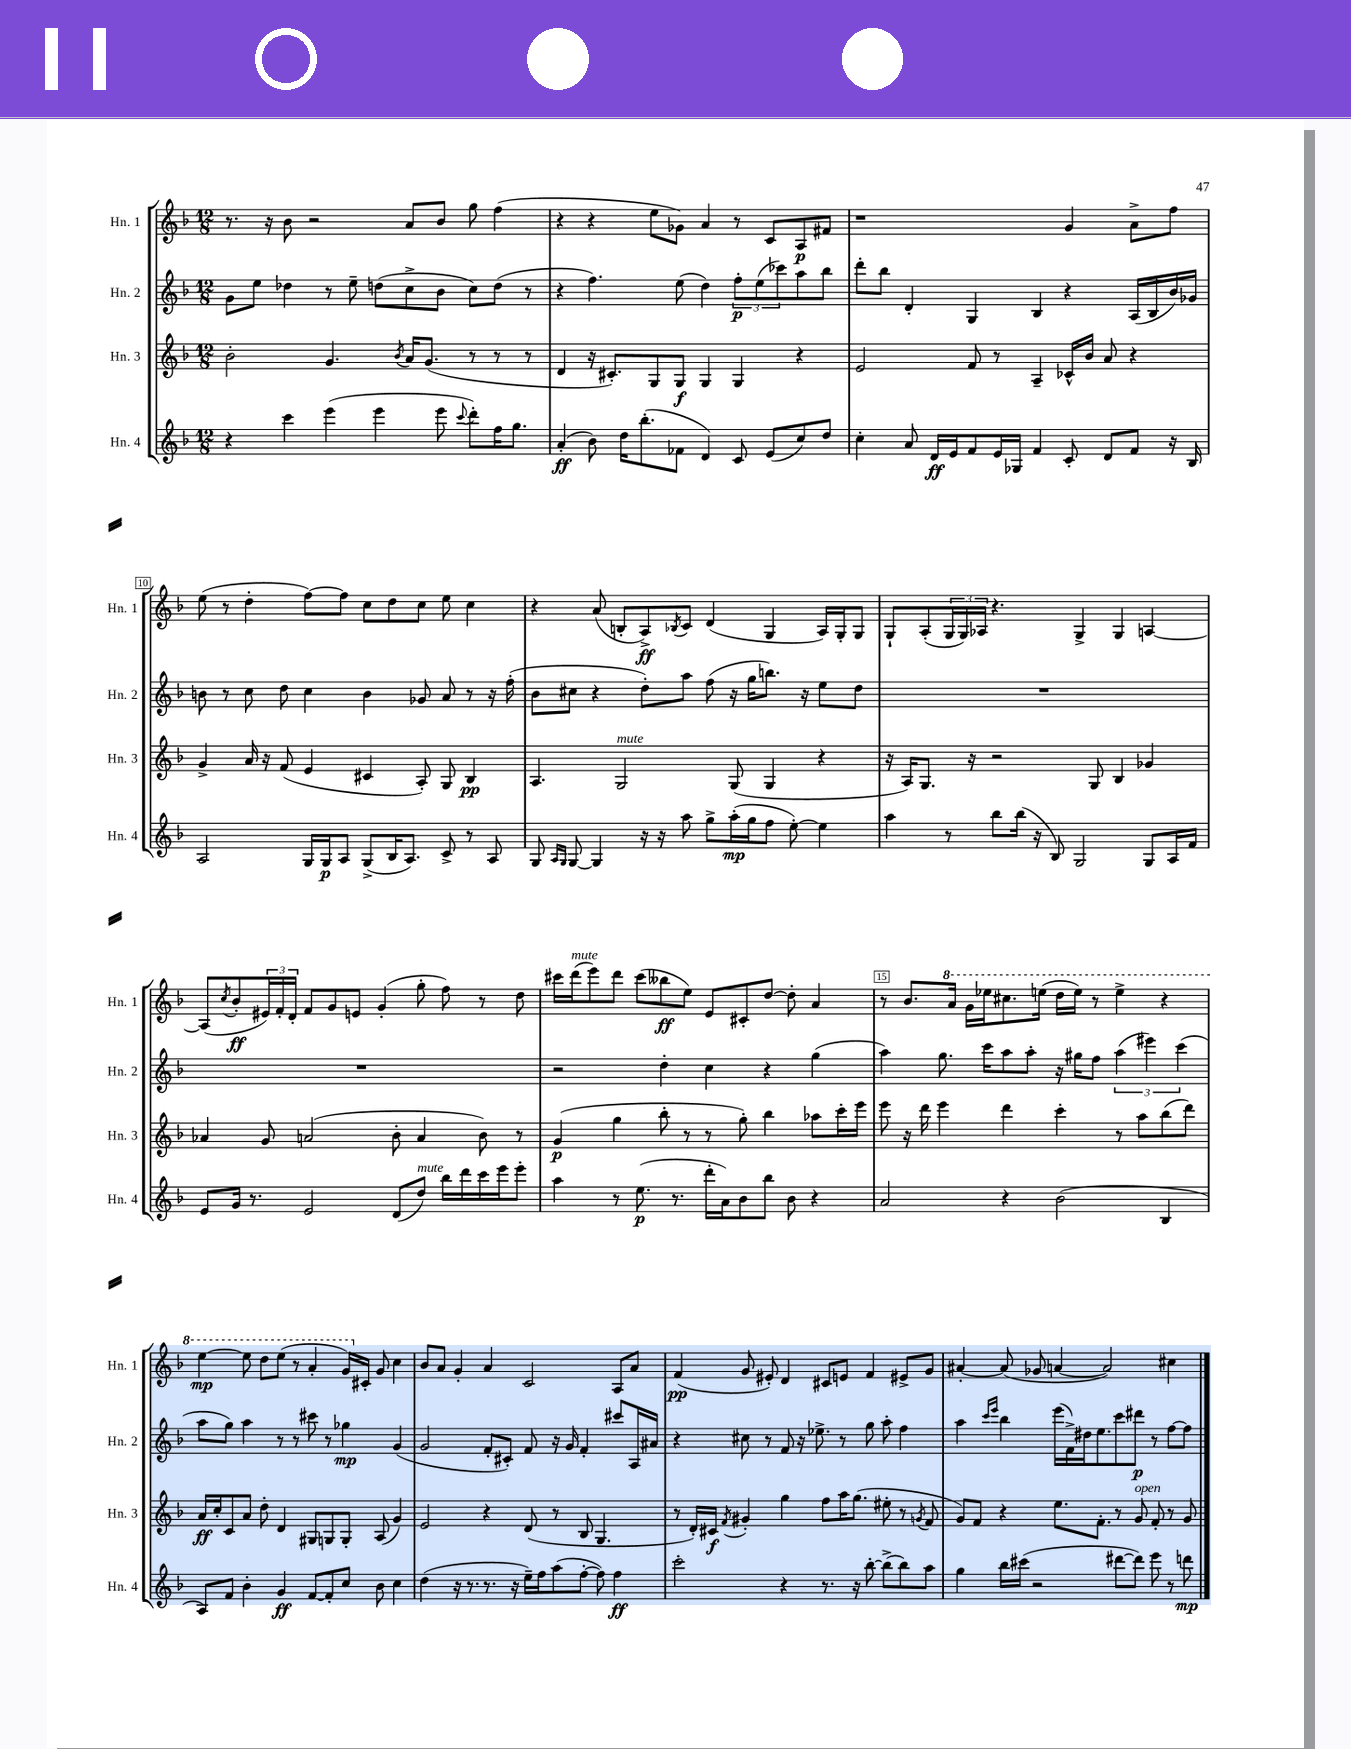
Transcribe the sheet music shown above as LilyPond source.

<<
\new StaffGroup <<
\new Staff = "s0" \with { instrumentName = "Hn. 1" shortInstrumentName = "Hn. 1" } {
    \clef treble \key f \major \numericTimeSignature \time 12/8
    r8. r16 bes'8 r2 a'8 bes'8 g''8 f''4( |
    r4 r4 e''8 ges'8) a'4 r8 c'8 a8\p fis'8 |
    r1 g'4 a'8-> f''8 |
    e''8( r8 d''4-. f''8~) f''8 c''8 d''8 c''8 e''8 c''4 |
    r4 a'8( b8-. a8->\ff) \acciaccatura { bes8 } c'8 d'4( g4 a16) g16-. g8 |
    g8-! a8-.( \tuplet 3/2 { g16 g16) aes16 } r4. g4-> g4 a4~ |
    a8( \acciaccatura { c''8 } bes'8-.\ff \tuplet 3/2 { eis'16) f'16-. d'16-. } f'8 g'8 e'8 g'4-.( g''8-. f''8) r8 d''8 |
    cis'''16 d'''16^\markup { \italic "mute" }( e'''8) d'''8 cis'''8( beses''8\ff e''8) e'8 cis'8-. d''8~ d''8-. a'4 |
    r8 bes'8. \ottava #1 a''16 g''16 ees'''16 cis'''8. e'''16( d'''16 e'''16) r8 e'''4-> r4 |
    e'''4~\mp e'''8 d'''8 e'''8( r8 a''4-. g''16) \ottava #0 cis'16-. g'8 c''4 |
    bes'8 a'8 g'4-. a'4 c'2 a8 a'8 |
    f'4\pp( g'8 eis'8-.) d'4 cis'8 e'8 f'4 eis'8-> g'8 |
    ais'4~-. ais'8( ges'8 a'4~ a'2) cis''4 \bar "|." |
}
\new Staff = "s1" \with { instrumentName = "Hn. 2" shortInstrumentName = "Hn. 2" } {
    \clef treble \key f \major \numericTimeSignature \time 12/8
    g'8 e''8 des''4 r8 e''8-- d''8( c''8-> bes'8 c''8) d''8( r8 |
    r4 f''4.) e''8( d''4) \tuplet 3/2 { f''8-.\p e''8( ces'''8) } a''8 bes''8 |
    d'''8-. bes''8 d'4-. g4 bes4 r4 a16( bes16 bes'16) ges'16 |
    b'8 r8 c''8 d''8 c''4 b'4 ges'8 a'8 r8 r16 f''16-.( |
    bes'8 cis''8 r4 d''8-.) a''8 f''8( r16 g''16 b''8.) r16 e''8 d''8 |
    R1. |
    R1. |
    r2 d''4-. c''4 r4 g''4( |
    a''4) g''8. c'''16 a''8 a''8-. r16 gis''16 f''8 \tuplet 3/2 { a''4( eis'''4) c'''4( } |
    a''8 g''8) a''4 r8 r8 cis'''8 r8 ges''4\mp g'4( |
    g'2 f'8-. cis'8-.) f'8 r16 g'16 f'4-. cis'''8 a16 ais'16 |
    r4 cis''8 r8 f'8 r16 ees''8.-> r8 g''8 a''8-. f''4 |
    a''4 \grace { c'''16 e'''16 } bes''4 e'''16( f'16->) dis''16 e''8. c'''8 dis'''8\p r8 f''8~ f''8 \bar "|." |
}
\new Staff = "s2" \with { instrumentName = "Hn. 3" shortInstrumentName = "Hn. 3" } {
    \clef treble \key f \major \numericTimeSignature \time 12/8
    bes'2-. g'4. \acciaccatura { bes'8 } a'16 g'8.( r8 r8 r8 |
    d'4 r16 cis'8.-.) g8 g8\f g4 g4 r4 |
    e'2 f'8 r8 a4-- ces'16-^ bes'16 a'8 r4 |
    g'4-> a'16 r16 f'8( e'4 cis'4 a8-.) g8 bes4\pp |
    a4. g2^\markup { \italic "mute" } g8( g4 r4 |
    r16 a16) g8. r16 r2 g8 bes4 ges'4 |
    aes'4 g'8 a'2( bes'8-. a'4 bes'8) r8 |
    g'4\p( g''4 bes''8-. r8 r8 g''8-.) bes''4 aes''8 c'''16-. e'''16 |
    e'''8 r16 d'''16 e'''4 d'''4 c'''4-. r8 a''8 bes''8( d'''8) |
    a'16\ff c''16-. c'8 a'8 d''8-. d'4 gis8 g8 g8-. a8( g'4) |
    e'2 r4 d'8( r8 bes8 g4. |
    r8 d'16-.) cis'16\f \acciaccatura { f'8 } gis'4-. g''4 f''8 a''16 g''8.( eis''8-. r8 \acciaccatura { g'8 } f'8 |
    g'8) f'8 r4 e''8. f'8.-. r8 g'8^\markup { \italic "open" } f'8-. r8 g'8 \bar "|." |
}
\new Staff = "s3" \with { instrumentName = "Hn. 4" shortInstrumentName = "Hn. 4" } {
    \clef treble \key f \major \numericTimeSignature \time 12/8
    r4 c'''4 e'''4( e'''4 e'''8 \appoggiatura { c'''8 } d'''8-.) f''16 g''8. |
    a'4-.\ff( bes'8) d''16 bes''8.-.( fes'8 d'4) c'8 e'8( c''8) d''8 |
    c''4-. a'8 d'16\ff e'16 f'8 e'16 ges16 f'4 c'8-. d'8 f'8 r16 bes16 |
    a2 g16 g16\p a8 g8->( bes16 a8.) c'8-> r8 a8 |
    g8 \grace { a16 g16 } g8~ g4 r16 r16 a''8 g''8-> a''16-.\mp( g''16 f''8 e''8~-.) e''4 |
    a''4 r8 bes''8 bes''16( r16 bes8) g2 g8 a16 f'16 |
    e'8 g'16 r8. e'2 d'8( d''8^\markup { \italic "mute" }) bes''16 d'''16 c'''16 e'''16 e'''8-. |
    a''4 r8 e''8.\p( r8. d'''16-. a'16) bes'8 bes''8 bes'8 r4 |
    a'2 r4 bes'2( bes4 |
    a8) f'8 bes'4-. g'4\ff f'8~ f'8-. c''8 bes'8 c''4 |
    d''4( r16 r8. r8. r16 e''16--) f''16 a''8( f''8~-. f''8) f''4\ff |
    c'''2-. r4 r8. r16 bes''8~-. bes''8->( bes''8) a''8 |
    g''4 bes''16 cis'''16( r2 dis'''8~ dis'''8) e'''8 r8 d'''8\mp \bar "|." |
}
>>
>>
\layout { \context { \Score currentBarNumber = #7 \override BarNumber.break-visibility = ##(#f #t #t) barNumberVisibility = #(every-nth-bar-number-visible 5) \override BarNumber.stencil = #(make-stencil-boxer 0.1 0.3 ly:text-interface::print) } }
